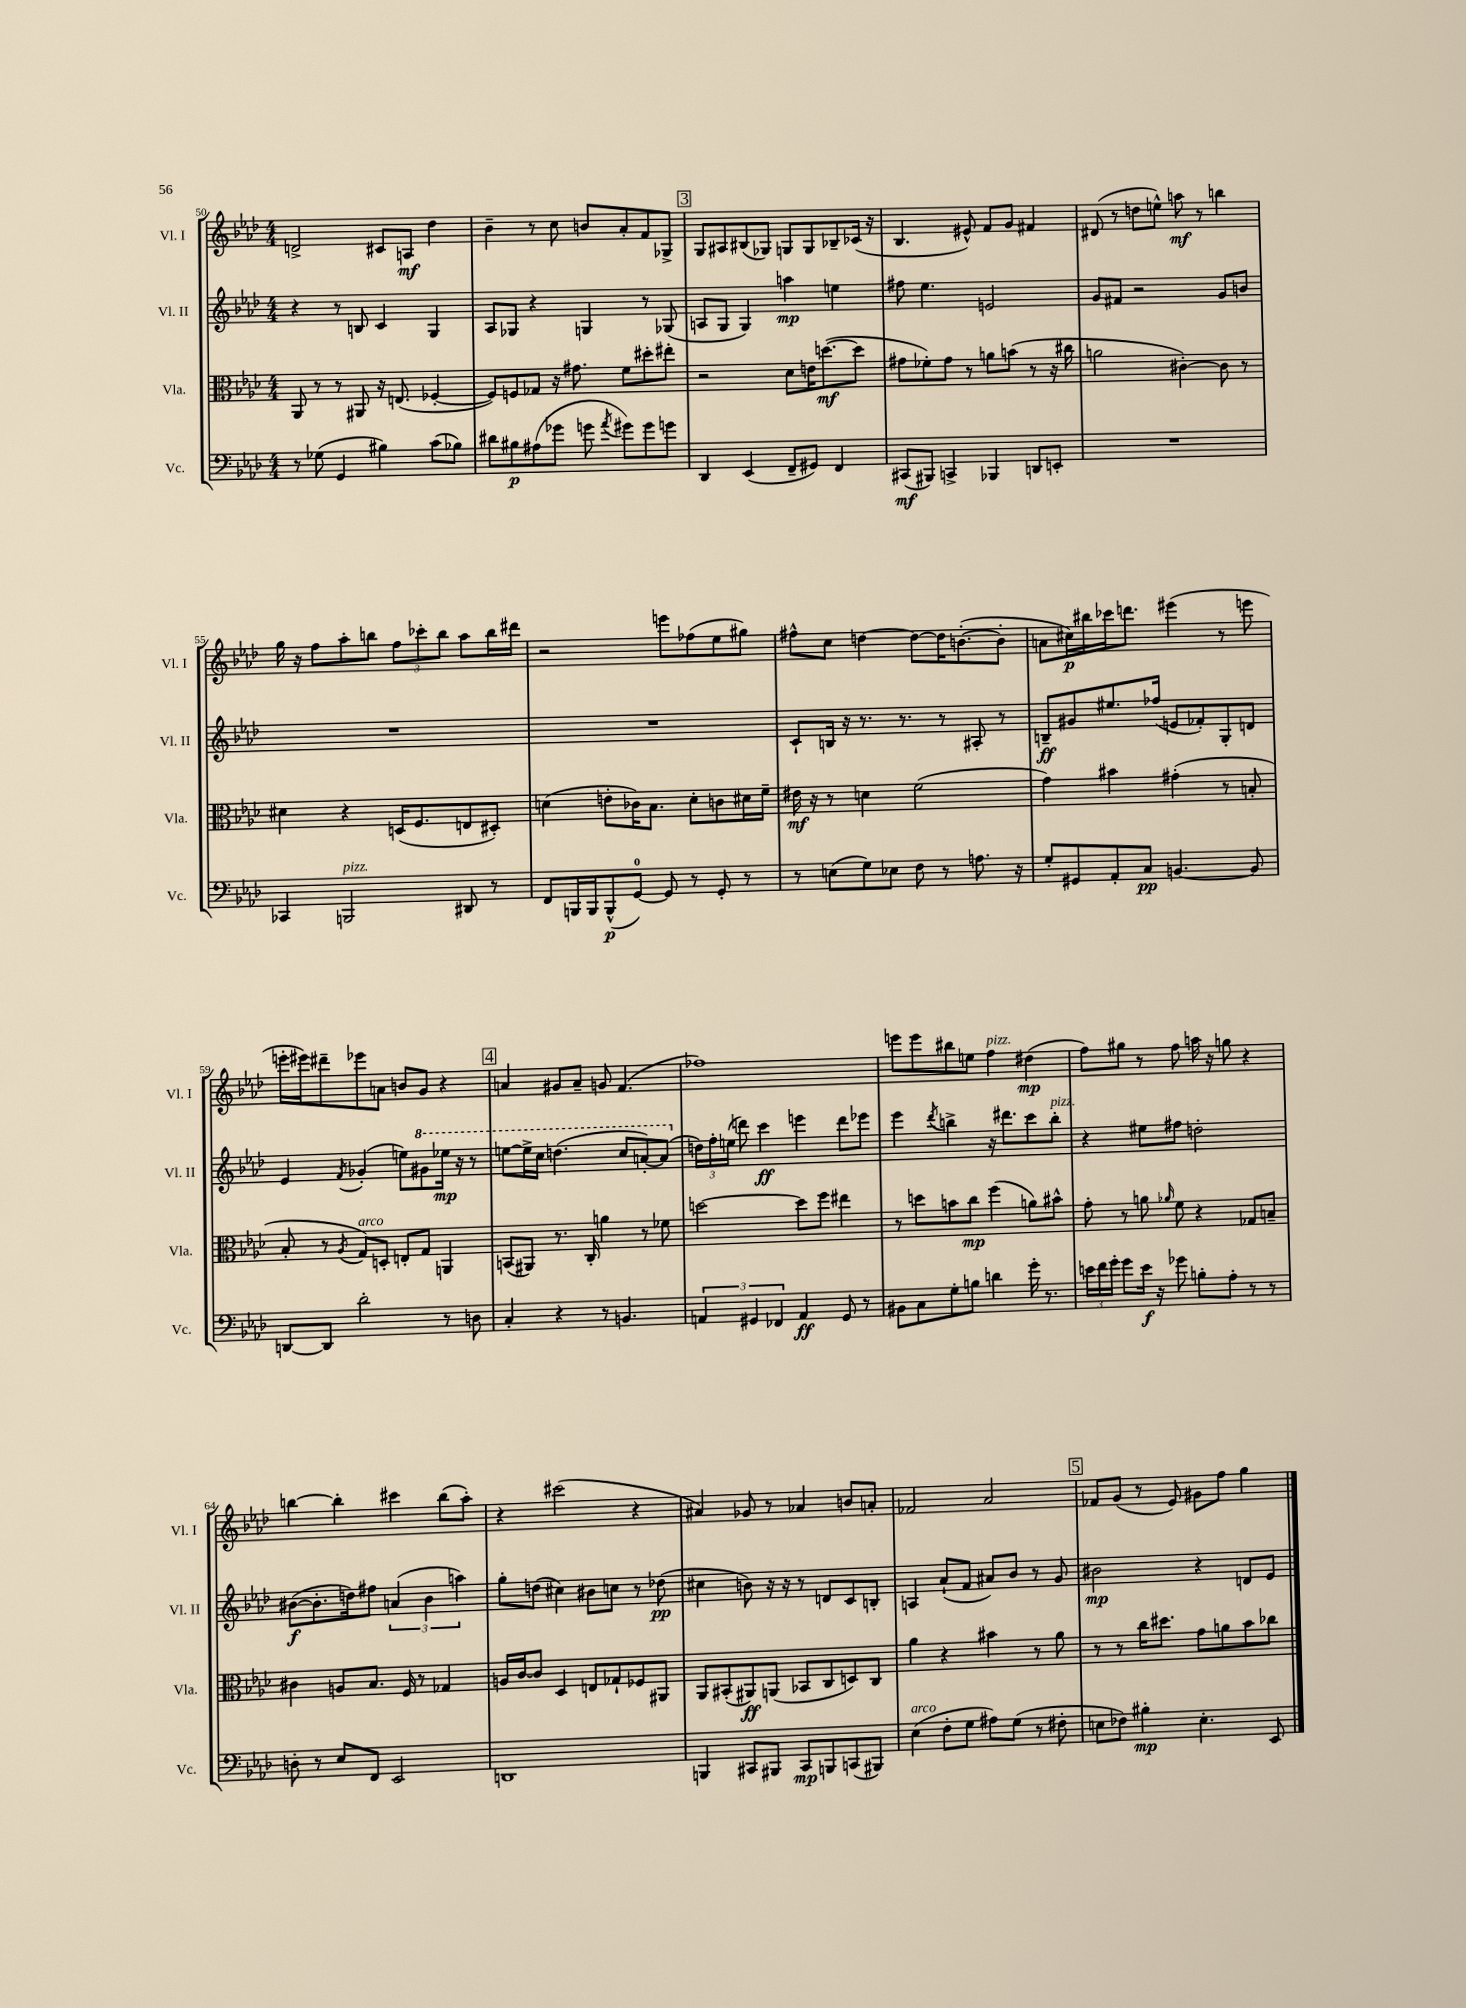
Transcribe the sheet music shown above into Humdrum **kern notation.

**kern	**kern	**kern	**kern
*staff4	*staff3	*staff2	*staff1
*clefF4	*clefC3	*clefG2	*clefG2
*k[b-e-a-d-]	*k[b-e-a-d-]	*k[b-e-a-d-]	*k[b-e-a-d-]
*M4/4	*M4/4	*M4/4	*M4/4
8r	8AA-/	4r	2d^/
(8G-\	8r	.	.
4GG/	8r	8r	.
.	8AA#/	8B/	.
4B#\)	16r	4c/	8c#/L
.	(8.E/	.	.
.	.	.	8A/J
(8c\L	[4F-'/	4G/	4dd-\
8B-\J)	.	.	.
=	=	=	=
8d#\L	8F-/]L)	8A-/L	4b-~\
8B#\	8F/	8G-/J	.
(8A#\	8G-/J	4r	8r
8g-\J	16r	.	8cc\
.	8.g#\	.	.
8g\	.	4G/	8b/L
8qa-/	.	.	.
8g#\L)	8f\L	.	8a-'/
8g#\	8dd#'\	8r	8f/
8g\J	8ee#'\J	(8G-/	8G-^/J
=	=	=	=
4DD-/	2r	8A/L	8G/L
.	.	8G/J	8A#/
(4EE-/	.	4G/)	(8B#/
.	.	.	8G-/J)
8FF~/L	8d-\L	4aa\	8G/L
8GG#/J)	16e\K	.	8G/
.	([8.dd\	.	.
4FF/	.	4ee\	8B-~/
.	8dd\]J	.	(16c-/Jk
.	.	.	16r
=	=	=	=
(8CC#/L	8g#\L	8ff#\	4.B-/
8BBB#/J)	8f-'\)	4.ee-\	.
4CC^/	8g#\J	.	.
.	8r	.	8e#^^/)
4BBB-/	8a\L	2e/	8f/L
.	(8b\J	.	8g/J
8DD/L	8r	.	4f#/
8EE'/J	16r	.	.
.	16cc#\	.	.
=	=	=	=
1r	2a\	8g/L	(8d#/
.	.	8f#/J	8r
.	.	2r	8dd\L
.	.	.	8ee^^\J)
.	[4c#'\)	.	8aa\
.	.	.	8r
.	8c#\]	8g/L	4bb\
.	8r	8b/J	.
=	=	=	=
4CC-/	4d#\	1r	16gg\
.	.	.	16r
.	.	.	8ff\L
2BBB/	4r	.	8aa-'\
.	.	.	8bb\J
.	(16D/LK	.	12ff\L
.	8.F/	.	.
.	.	.	12ccc-'\
.	.	.	12bb\J
8DD#/	8E/	.	8aa-\L
8r	8D#'/J)	.	16bb\L
.	.	.	16ddd#\JJ
=	=	=	=
8FF/L	(4d\	1r	2r
16BBB/L	.	.	.
16BBB/J	.	.	.
(8BBB^^/	8e'\L	.	.
[8GG/J)	16c-\K)	.	.
.	8.B-\J	.	.
8GG/]	.	.	8eee\L
8r	8d'\L	.	(8ff-\
8GG'/	8c\	.	8ee-\
8r	16d#\L	.	8gg#\J)
.	16f~\JJ	.	.
=	=	=	=
8r	16e#\	8c`/L	8ff#^^\L
.	16r	.	.
(8E\L	8r	16B/Jk	8cc\J
.	.	16r	.
8G\)	4d\	8.r	[4dd\
8E-\J	.	.	.
.	.	8.r	.
8F\	(2f\	.	8dd\_L
8r	.	8r	16dd\]K
.	.	.	([8.b'\
8.A\	.	8A#'/	.
.	.	8r	8b'\]J
16r	.	.	.
=	=	=	=
8G'/L	4g\)	8B~/L	8a\L
8GG#/	.	8g#/	16cc#\L)
.	.	.	16bb#\
8AA-'/	4b#\	8.ee#/	16ccc-\J
.	.	.	8.ddd\J
8C/J	.	.	.
.	.	(16ff-/Jk	.
[4.BB/	(4g#'\	8e/L	(4eee#\
.	.	8f-'/)	.
.	8r	8G'/	8r
8BB/]	8B'/	8d/J	8eee\
=	=	=	=
[8DD/L	8B-'/	4e-/	16eee'\LL
.	.	.	16eee#\J)
8DD/]J	8r	.	8ddd#~\
.	8qA-/	8qf/	.
2d-'\	8G/L)	(4g-'/	8eee-\
.	8D'/J	.	8a\J
.	8E'/L	8ee\L)	8b/L
.	8G/J	8gg#\	8g/J
8r	4AA/	16eee-\Jk	4r
.	.	16r	.
8D\	.	8r	.
=	=	=	=
4C'/	(8BB/L	[8eee\L	4a/
.	8AA#/J)	16eee^\]L	.
.	.	16ccc\JJ	.
4r	8.r	(4.ddd\	8g#/L
.	.	.	8a~/J
.	16C'/	.	.
8r	4a\	.	8g/
4.BB/	.	8ccc/L	(4.f/
.	8r	[8aa'/)	.
.	8f-\	(8aa/]J	.
=	=	=	=
6AA/	[2dd\	24dd\LL)	1ff-)
.	.	24ff'\	.
.	.	(24ee\JJ	.
.	.	8ddd\)	.
6GG#/	.	.	.
.	.	4ccc\	.
6FF-/	.	.	.
4AA/	8dd\]L	4eee\	.
.	8ff\J	.	.
8GG#/	4ee#\	8ddd\L	.
8r	.	8eee-\J	.
=	=	=	=
8BB#\L	8r	4eee-\	8eee\L
8C\	8dd\L	.	8eee\
.	.	8qddd-/	.
8G'\	8b\	4bb^\	8bb#\
8B\J	8cc\J	.	8ee\J
4d\	(4ff\	16r	4ff\
.	.	8.ddd#\L	.
16g'\	8a\L)	8ccc\	(4dd#\
8.r	.	.	.
.	8b#^^\J	8bb'\J	.
=	=	=	=
24e\LL	8g'\	4r	8ff\L)
24f\	.	.	.
24g'\JJ	.	.	.
8g\L	8r	.	8gg#\J
16e\Jk	8a\	8ee#\L	8r
16r	.	.	.
.	16qqa-/	.	.
8g-\	8f\	8ff#\J	8ff\
8B'\L	4r	2dd'\	16aa\
.	.	.	16r
8A-'\J	.	.	8gg\
8r	8G-/L	.	4r
8r	8B~/J	.	.
=	=	=	=
8D'\	4c#\	([8b#\L	[4bb\
8r	.	8.b#'\]	.
8E-/L	8A/L	.	4bb'\]
.	.	16dd\k)	.
8FF/J	8.B-/J	8ff#\J	.
2EE-/	.	(6a/	4ccc#\
.	16F/	.	.
.	8r	.	.
.	.	6b#\	.
.	4G-/	.	(8bb\L
.	.	6aa\)	.
.	.	.	8aa-'\J)
=	=	=	=
1DD	16A/LL	8gg'\L	4r
.	[16c/J	.	.
.	8c/]J	(8dd\J	.
.	4D-/	4cc#\)	(2ccc#\
.	8E/L	8b#\L	.
.	8G-`/	8cc\J	.
.	8F-/	8r	4r
.	8AA#/J	(8dd-\	.
=	=	=	=
4BBB/	8AA-/L	4cc#\	4a#/)
.	(8BB#'/	.	.
8CC#/L	8AA#/)	8b\)	8g-/
8BBB#/J	(8AA/J	16r	8r
.	.	16r	.
8CC#/L	8BB-/L	8r	4a-/
8BBB/	8C/	8d/L	.
(8CC/	8D/)	8c/	8b/L
8BBB#/J)	8C/J	8B'/J	8a'/J
=	=	=	=
(4E-\	4a-\	4A/	2f-/
8F'\L	4r	(8a-`/L	.
8G\J	.	8f/J	.
8A#\L)	4b#\	8a#/L)	2a-/
(8G\J	.	8b-/J	.
8r	8r	8r	.
8F#'\	8a-\	8g/	.
=	=	=	=
8E\L	8r	2b#\	8f-/L
8F-\J)	8r	.	(8g/J
4B#'\	16cc\LK	.	8r
.	8.dd#\J	.	.
.	.	.	8e-/)
4.E'\	8g\L	4r	8g#\L
.	8a\	.	8ff\J
.	8b-\	8d/L	4gg\
8EE-/	8cc-\J	8e-/J	.
==	==	==	==
*-	*-	*-	*-
